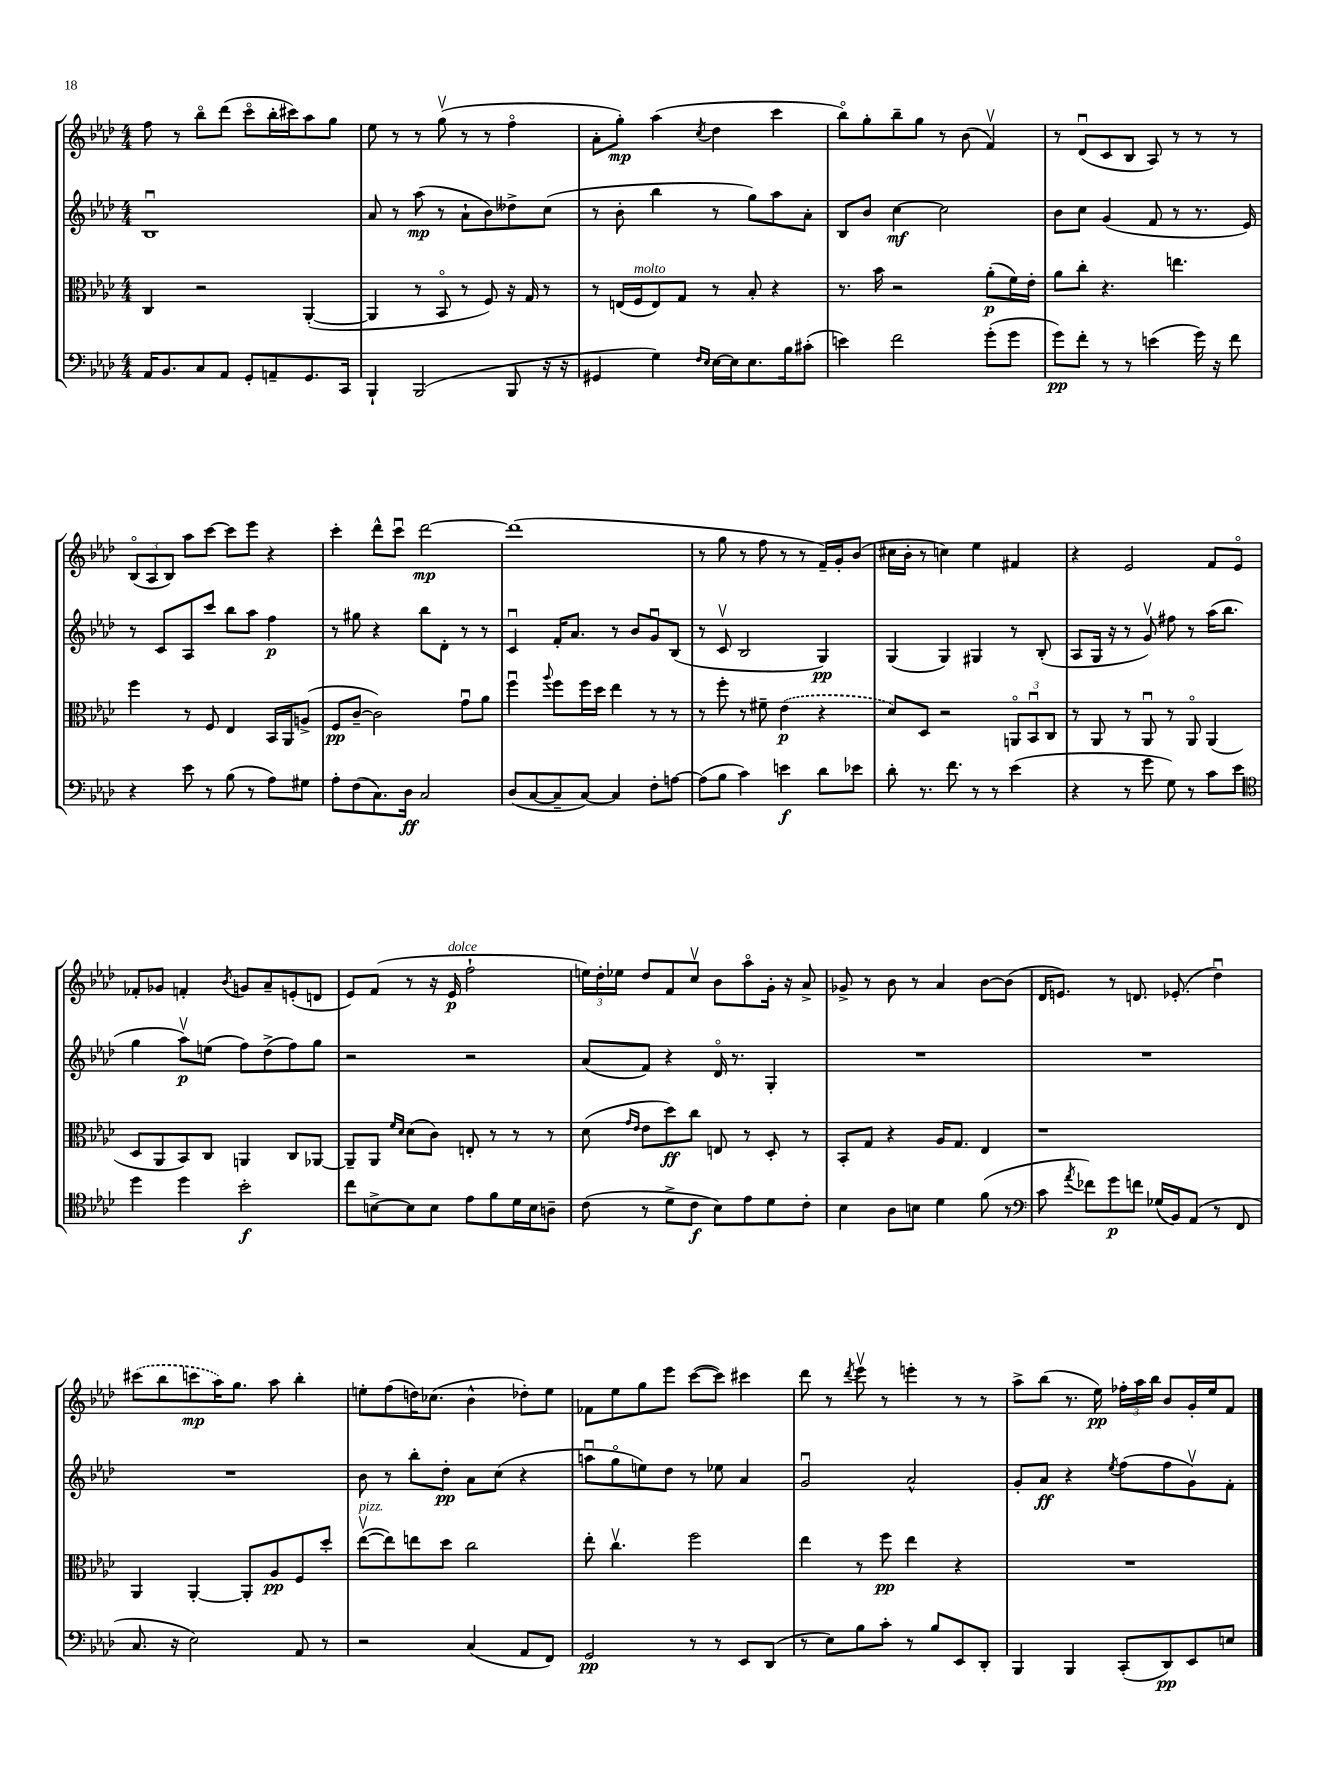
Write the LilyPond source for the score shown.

<<
\new StaffGroup <<
\new Staff = "s0" {
    \clef treble \key aes \major \numericTimeSignature \time 4/4
    \autoBeamOff f''8 r8 bes''8[\flageolet des'''8]( c'''8[\flageolet bes''16-. cis'''16) aes''8 g''8] |
    ees''8 r8 r8 g''8\upbow( r8 r8 f''4\flageolet |
    aes'8[-. g''8]-.\mp) aes''4( \acciaccatura { c''8 } des''4 c'''4 |
    bes''8[\flageolet) g''8-. bes''8-- g''8] r8 bes'8( f'4\upbow) |
    r8 des'8[\downbow( c'8 bes8] aes8) r8 r8 r8 |
    \tuplet 3/2 { bes8[\flageolet( aes8 bes8]) } aes''8[ c'''8]~ c'''8[ ees'''8] r4 |
    c'''4-. des'''8[-^ c'''8]\downbow des'''2~\mp |
    des'''1( |
    r8 g''8 r8 f''8 r8 r8 f'16[--) g'16-. bes'8]( |
    cis''16[ bes'16]-. r8 c''4) ees''4 fis'4 |
    r4 ees'2 f'8[ ees'8]\flageolet |
    fes'8[-. ges'8] f'4-. \acciaccatura { bes'8 } g'8[ aes'8-- e'8-.( d'8] |
    ees'8[) f'8]( r8 r16 ees'16\p^\markup { \italic "dolce" } f''2-! |
    \tuplet 3/2 { e''16[) des''16-. ees''16] } des''8[ f'8 c''8]\upbow bes'8[ aes''8\flageolet g'16]-. r16 aes'8-> |
    ges'8-> r8 bes'8 r8 aes'4 bes'8[~ bes'8]( |
    des'16[ e'8.]) r8 d'8. ees'8.-.( des''4\downbow) |
    \once \slurDashed cis'''8[( bes''8 c'''8\mp aes''16) g''8.] aes''8 bes''4-. |
    e''8[-. f''8( d''16) ces''8.]( bes'4-^ des''8[-.) e''8] |
    fes'8[ ees''8 g''8 ees'''8] c'''8[~( c'''8]) cis'''4 |
    des'''8 r8 \acciaccatura { des'''8 } ees'''8\upbow r8 e'''4-. r8 r8 |
    aes''8[-> bes''8]( r8. ees''16\pp) \tuplet 3/2 { fes''16[-. aes''16 bes''16] } bes'8[ g'16-. ees''16 f'8] \bar "|." |
}
\new Staff = "s1" {
    \clef treble \key aes \major \numericTimeSignature \time 4/4
    \autoBeamOff bes1\downbow |
    aes'8 r8 aes''8\mp( r8 aes'8[-! bes'8) deses''8-> c''8]( |
    r8 bes'8-. bes''4 r8 g''8[) aes''8 aes'8]-. |
    bes8[ bes'8] c''4~\mf c''2 |
    bes'8[ c''8] g'4( f'8 r8 r8. ees'16) |
    r8 c'8[ aes8 c'''8] bes''8[ aes''8] f''4\p |
    r8 gis''8 r4 bes''8[ des'8]-. r8 r8 |
    c'4\downbow f'16[-. aes'8.] r8 bes'8[ g'8\downbow bes8]( |
    r8 c'8\upbow bes2 g4\pp) |
    g4( g4) gis4 r8 bes8-.( |
    aes8[ g16] r16 r8 g'8\upbow) fis''8 r8 aes''16[( bes''8.] |
    g''4 aes''8[\upbow\p) e''8]( f''8[) des''8->( f''8) g''8] |
    r2 r2 |
    aes'8[( f'8]) r4 des'16\flageolet r8. g4-. |
    R1 |
    R1 |
    R1 |
    bes'8 r8 bes''8[-. des''8]-.\pp aes'8[ c''8]( r4 |
    a''8[\downbow g''8\flageolet e''8) des''8] r8 ees''8 aes'4 |
    g'2\downbow aes'2-^ |
    g'8[-. aes'8]\ff r4 \acciaccatura { ees''8 } f''8[( f''8 g'8\upbow) f'8]-. \bar "|." |
}
\new Staff = "s2" {
    \clef alto \key aes \major \numericTimeSignature \time 4/4
    \autoBeamOff c4 r2 aes,4~-.( |
    aes,4 r8 bes,8\flageolet r8 f8) r16 g16 r8 |
    r8 e16[( f16^\markup { \italic "molto" } e8) g8] r8 bes8-. r4 |
    r8. bes'16 r2 aes'8[-.\p( f'16) ees'16]-. |
    aes'8[ c''8]-. r4. e''4. |
    f''4 r8 f8 ees4 bes,16[ aes,16 a8]->( |
    f8[\pp c'8]~-- c'2) g'8[\downbow aes'8] |
    f''4\downbow \appoggiatura { aes''8 } f''8[ f''16 des''16] ees''4 r8 r8 |
    r8 f''8-. r8 fis'8-- \once \slurDashed ees'4\p( r4 |
    des'8[) des8] r2 \tuplet 3/2 { a,8[\flageolet bes,8\downbow c8] } |
    r8 aes,8 r8 aes,8\downbow r8 aes,8\flageolet aes,4( |
    des8[ aes,8 bes,8) c8] a,4 c8[ aes,8]~ |
    aes,8[-- aes,8] \grace { f'16[ des'16] } des'8[( c'8]) e8-. r8 r8 r8 |
    des'8( \grace { g'16[ ees'16] } ees'8[ des''8\ff) c''8] e8 r8 des8-. r8 |
    bes,8[-. g8] r4 aes16[ g8.] ees4 |
    r1 |
    aes,4 aes,4~-. aes,8[-. aes8\pp f8 des''8]-. |
    ees''8[~\upbow^\markup { \italic "pizz." }( ees''8) e''8 des''8] c''2 |
    ees''8-. c''4.\upbow f''2 |
    ees''4 r8 f''8\pp ees''4 r4 |
    R1 \bar "|." |
}
\new Staff = "s3" {
    \clef bass \key aes \major \numericTimeSignature \time 4/4
    \autoBeamOff aes,16[ bes,8. c8 aes,8] g,8[-. a,8-- g,8. c,16] |
    bes,,4-! bes,,2( bes,,8 r16 r16 |
    gis,4 g4) \grace { f16[ ees16] } ees16[~ ees16 ees8. bes16 cis'8]-.( |
    e'4) f'2 g'8[-.( g'8] |
    g'8[\pp) f'8]-. r8 r8 e'4( g'16) r16 f'8 |
    r4 ees'8 r8 bes8( r8 aes8[) gis8] |
    aes8[-. f8( c8.) des16]\ff c2 |
    des8[( c8~ c8-- c8]~) c4 f8[-. a8]~ |
    a8[( bes8] c'4) e'4\f des'8[ ees'8] |
    des'8-. r8. f'8. r8 r8 ees'4( |
    r4 r8 g'8 g8) r8 c'8[ ees'8] |
    \clef tenor des''4 des''4 bes'2-.\f |
    c''8[ b8~-> b8 b8] ees'8[ f'8 des'16 b16 a8]-- |
    c'8( r8 des'8[-> c'8]\f bes8[) ees'8 des'8 c'8]-. |
    bes4 aes8[ b8] des'4 f'8( r8 |
    \clef bass c'8 \acciaccatura { aes'8 } fes'8[) g'8\p f'8] ges16[( bes,16) aes,8]( r8 f,8 |
    c8. r16 ees2) aes,8 r8 |
    r2 c4( aes,8[ f,8]) |
    g,2\pp r8 r8 ees,8[ des,8]( |
    r8 ees8[) bes8 c'8]-. r8 bes8[ ees,8 des,8]-. |
    bes,,4 bes,,4 c,8[-.( des,8\pp) ees,8 e8] \bar "|." |
}
>>
>>
\layout { \context { \Score \remove "Bar_number_engraver" } }
